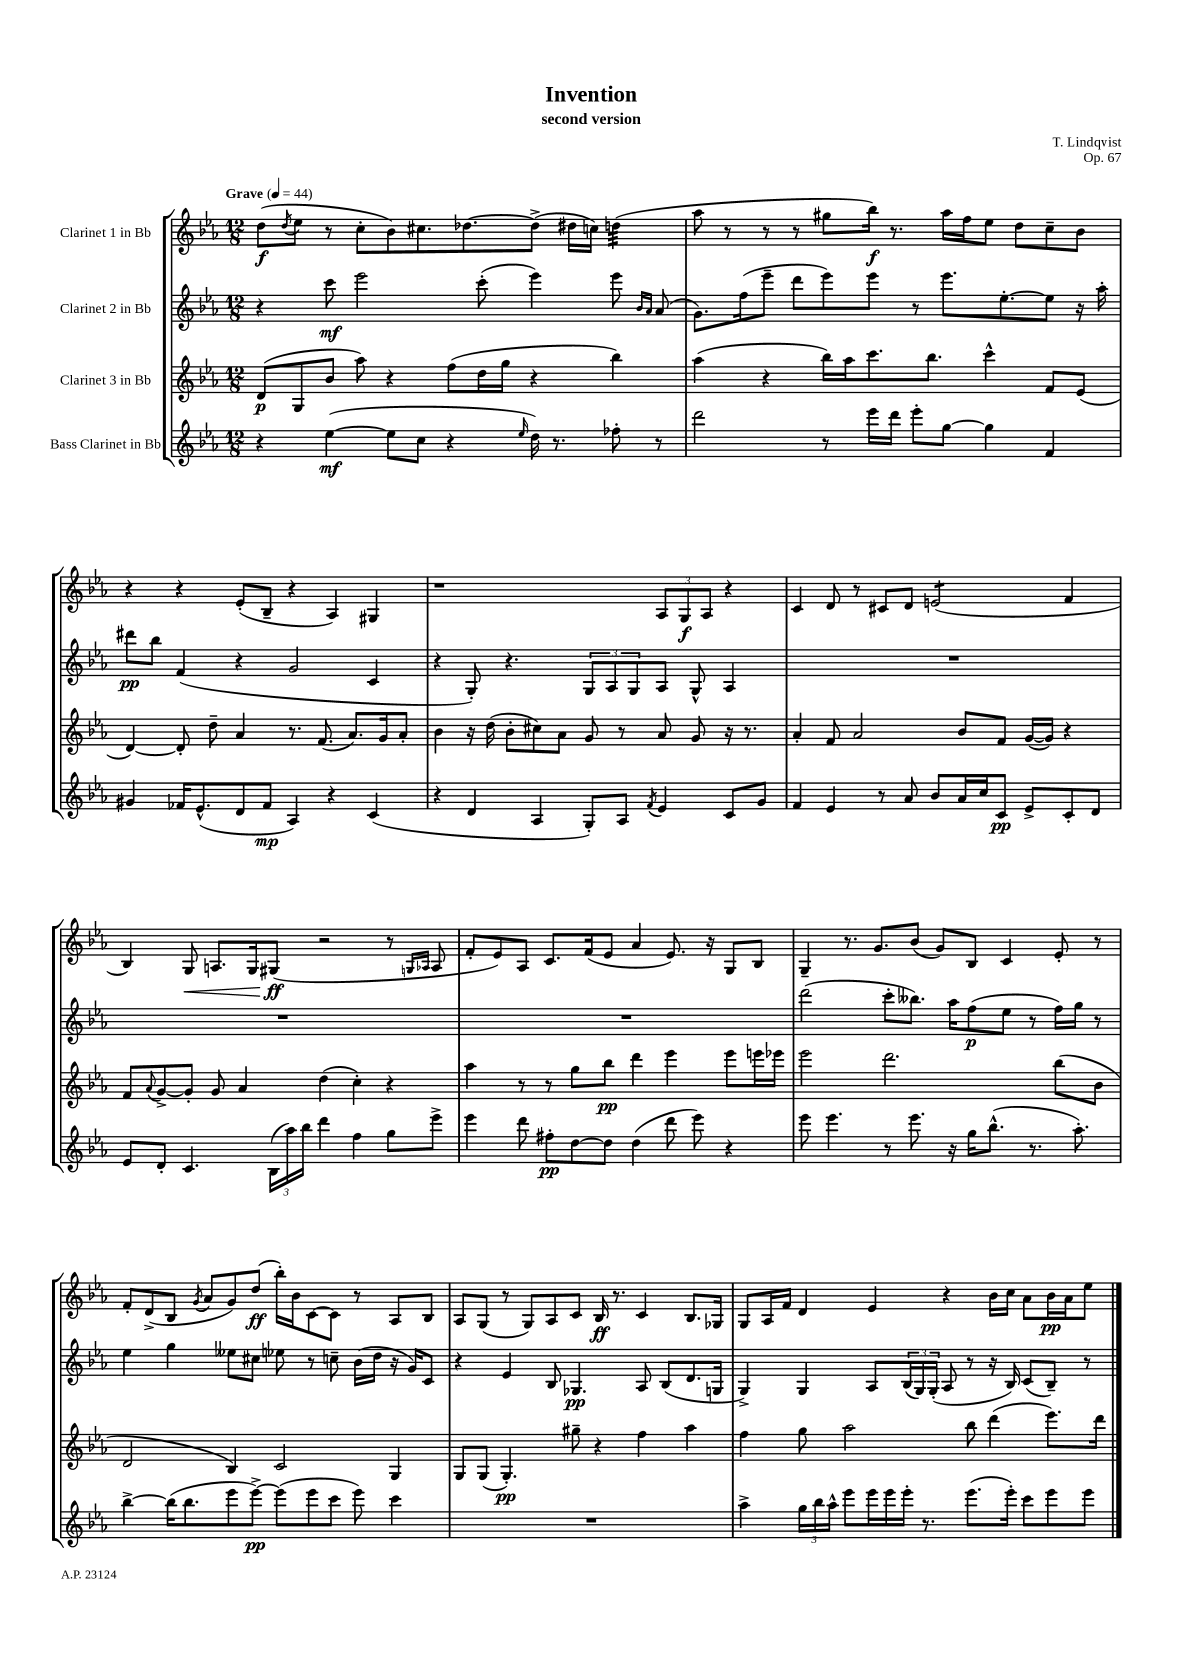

**kern	**kern	**kern	**kern
*staff4	*staff3	*staff2	*staff1
*clefG2	*clefG2	*clefG2	*clefG2
*k[b-e-a-]	*k[b-e-a-]	*k[b-e-a-]	*k[b-e-a-]
*M12/8	*M12/8	*M12/8	*M12/8
*MM44	*MM44	*MM44	*MM44
4r	(8d	4r	(8dd
.	.	.	8qdd
.	8G	.	8ee-
([4ee-	8b-	8ccc	8r
.	8aa-)	2eee-	8cc'
8ee-]	4r	.	8b-)
8cc	.	.	8.cc#
4r	(8ff	.	.
.	.	.	[8.dd-
.	16dd	(8ccc'	.
.	16gg	.	.
16qqee-	.	.	.
16dd)	4r	4eee-)	(8dd-^]
8.r	.	.	.
.	.	.	16dd#
.	.	.	16cc)
8ff-'	4bb-)	8eee-	(4dd
.	.	16qqb-	.
.	.	16qqa-	.
8r	.	(8a-	.
=	=	=	=
2ddd	(4aa-	8.g)	8aa-
.	.	.	8r
.	.	(16ff	.
.	4r	8eee-~	8r
.	.	8ddd	8r
8r	16bb-)	8eee-)	8gg#
.	16aa-	.	.
16eee-	8.ccc	8eee-	16bb-)
16ddd	.	.	8.r
8eee-'	.	8r	.
.	8.bb-	.	.
[8gg	.	8.eee-	16aa-
.	.	.	16ff
4gg]	4ccc^^	.	8ee-
.	.	[8.ee-'	.
.	.	.	8dd
4f	8f	8ee-]	8cc~
.	(8e-	16r	8b-
.	.	16aa-'	.
=	=	=	=
4g#	[4d)	8ddd#	4r
.	.	8bb-	.
16f-	8d']	(4f	4r
(8.e-^^	.	.	.
.	8dd~	.	.
8d	4a-	4r	(8e-'
8f-	.	.	8B-~
4A-)	8.r	2g	4r
.	(8.f	.	.
4r	.	.	4A-)
.	8.a-)	.	.
(4c	.	4c	4G#
.	16g	.	.
.	8a-'	.	.
=	=	=	=
4r	4b-	4r	1r
4d	16r	8G')	.
.	(16dd	.	.
.	8b-'	4.r	.
4A-	8cc#)	.	.
.	8a-	.	.
8G')	8g	12G	.
.	.	12A-	.
8A-	8r	.	.
.	.	12G	.
8qf	.	.	.
4e-	8a-	8A-	12A-
.	.	.	12G
.	8g	8G^^	.
.	.	.	12A-
8c	16r	4A-	4r
.	8.r	.	.
8g	.	.	.
=	=	=	=
4f	4a-'	1.r	4c
4e-	8f	.	8d
.	2a-	.	8r
8r	.	.	8c#
8a-	.	.	8d
8b-	.	.	(2e
16a-	8b-	.	.
16cc	.	.	.
8c	8f	.	.
8e-^	([16g	.	.
.	16g])	.	.
8c'	4r	.	4f
8d	.	.	.
=	=	=	=
8e-	8f	1.r	4B-)
.	8qqa-	.	.
8d'	[8g^	.	.
4.c	8g']	.	8G
.	8g	.	8.A
.	4a-	.	.
.	.	.	16G
(24B-	.	.	(8G#
24aa-)	.	.	.
24bb-	.	.	.
4ddd	(4dd	.	2r
4ff	4cc')	.	.
8gg	4r	.	8r
.	.	.	16qqG
.	.	.	16qqA-
8eee-^	.	.	8A-
=	=	=	=
4eee-	4aa-	1.r	8f'
.	.	.	8e-)
8ddd	8r	.	8A-
8ff#'	8r	.	8.c
[8dd	8gg	.	.
.	.	.	(16f
8dd]	8bb-	.	8e-
(4dd	4ddd	.	4a-
8ddd	4eee-	.	8.e-)
8eee-)	.	.	.
.	.	.	16r
4r	8eee-	.	8G
.	16eee	.	8B-
.	16eee-	.	.
=	=	=	=
8eee-	2eee-	(2ddd	4G~
4.eee-	.	.	.
.	.	.	8.r
.	.	.	8.g
8r	2.ddd	8ccc'	.
8.eee-	.	8.bb--)	(8b-
.	.	.	8g)
16r	.	16aa-	.
16gg	.	(8ff	8B-
(8.bb-^^	.	.	.
.	.	8ee-	4c
8.r	.	8r	.
.	(8bb-	16ff)	8e-'
8.aa-')	.	16gg	.
.	8b-	8r	8r
=	=	=	=
[4bb-^	2d	4ee-	8f'
.	.	.	(8d^
(16bb-]	.	4gg	8B-
8.bb-	.	.	.
.	.	.	8qg
.	.	.	8a-
8eee-	4B-)	8ee--	8g)
[8eee-^)	.	8cc#	(8dd
(8eee-]	2c	8ee-	16bb-')
.	.	.	16b-
8eee-	.	8r	[8c
8ccc	.	8cc~	8c]
8eee-)	.	(16b-	8r
.	.	16dd	.
4ccc	4G	16r	8A-
.	.	16g)	.
.	.	8c	8B-
=	=	=	=
1.r	8G	4r	8A-
.	(8G	.	(8G
.	4.G')	4e-	8r
.	.	.	8G)
.	.	8B-	8A-
.	8gg#~	4.G-	8c
.	4r	.	16B-
.	.	.	8.r
.	4ff	8A-	4c
.	.	(8B-	.
.	4aa-	8.d	8.B-
.	.	16G	16G-
=	=	=	=
4aa-^	4ff	4G^)	8G
.	.	.	16A-
.	.	.	16f
24gg	8gg	4G	4d
24bb-	.	.	.
24aa-^^	.	.	.
8eee-	2aa-	.	.
16eee-	.	8A-	4e-
16eee-	.	.	.
16eee-'	.	(24B-	.
.	.	24G)	.
8.r	.	.	.
.	.	(24G'	.
.	.	8A-	4r
(8.eee-	8bb-	8r	.
.	(4ddd	16r	16b-
16eee-')	.	16B-)	16cc
8ccc	.	(8c	8a-
8eee-	8.eee-)	8B-~)	16b-
.	.	.	16a-
8eee-	.	8r	8ee-
.	16ddd	.	.
==	==	==	==
*-	*-	*-	*-
